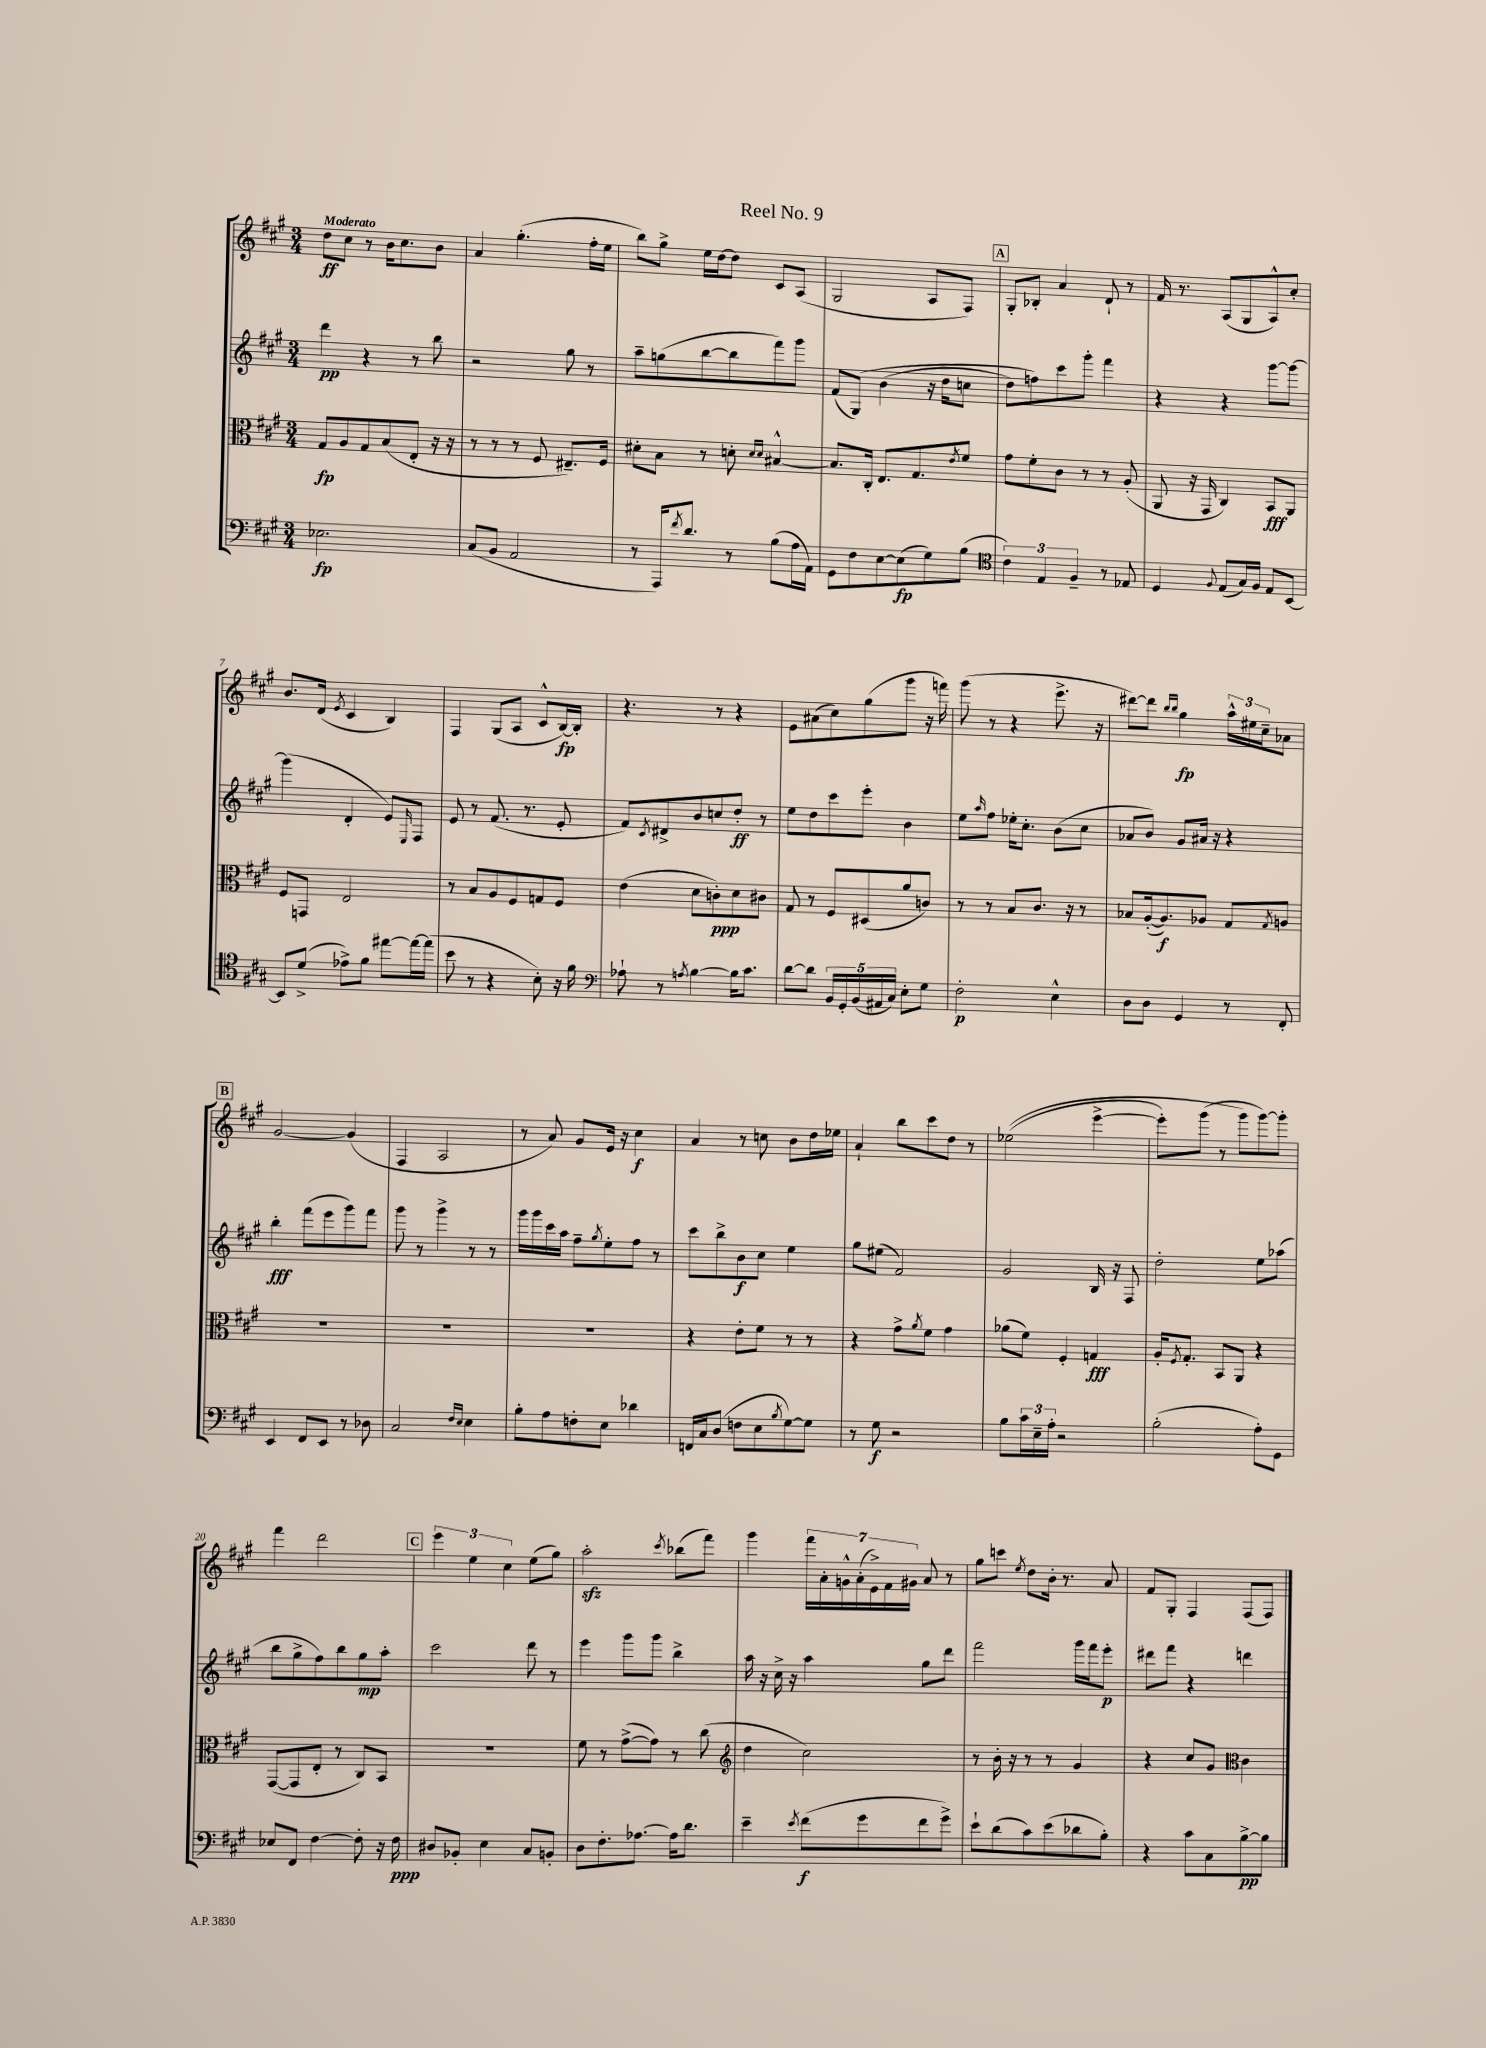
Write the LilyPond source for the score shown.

\header { title = "Reel No. 9" }
<<
\new StaffGroup <<
\new Staff = "s0" {
    \clef treble \key a \major \numericTimeSignature \time 3/4 \tempo "Moderato"
    d''8\ff cis''8 r8 b'16 cis''8. b'8 |
    a'4 gis''4.-.( fis''16-. e''16 |
    b''8) gis''8-> e''16 d''16~ d''8 cis'8 a8( |
    gis2 a8 fis8) |
    \mark \markup { \box "A" } gis8-. bes8-. a'4 d'8-! r8 |
    fis'16 r8. a8( gis8 a8-^) cis''8-. |
    b'8. d'16( \acciaccatura { e'8 } cis'4 b4) |
    fis4 gis8( a8 cis'8-^ b16~\fp) b16-. |
    r4. r8 r4 |
    e'8 ais'8( cis''8) gis''8( gis'''8 r16 f'''16) |
    gis'''8( r8 r4 e'''8.-> r16 |
    dis'''8~) dis'''8 \grace { b''16 b''16 } gis''4\fp \tuplet 3/2 { a''16-^ eis''16 cis''16-- } aes'8 |
    \mark \markup { \box "B" } gis'2~ gis'4( |
    fis4 a2 |
    r8 a'8) gis'8 e'16 r16 cis''4\f |
    a'4 r8 c''8 b'8 d''16 ees''16 |
    a'4-! b''8 cis'''8 d''8 r8 |
    ees''2(\( e'''4~-> |
    e'''8-.) gis'''8( r8 gis'''8\) gis'''8~) gis'''8-. |
    fis'''4 d'''2 |
    \mark \markup { \box "C" } \tuplet 3/2 { e'''4 e''4 cis''4 } e''8( gis''8) |
    a''2-.\sfz \acciaccatura { cis'''8 } bes''8( fis'''8) |
    gis'''4 \tuplet 7/4 { fis'''16 a'16-. g'16-^ a'16-.( e'16->) fis'16 gis'16 } a'8 r8 |
    gis''8 c'''8 \acciaccatura { e''8 } d''8 b'16-. r8. a'8 |
    fis'8 gis8-. fis4 fis8( fis8) \bar "|." |
}
\new Staff = "s1" {
    \clef treble \key a \major \numericTimeSignature \time 3/4
    d'''4\pp r4 r8 b''8 |
    r2 gis''8 r8 |
    a''8-- g''8( b''8~ b''8 fis'''8) gis'''8 |
    fis'8( gis8)\( b'4( r16 d''16 c''8 |
    \mark \markup { \box "A" } d''8) f''8\) cis'''8 gis'''8-. fis'''4 |
    r4 r4 gis'''8~ gis'''8~ |
    gis'''4( d'4-. e'8) \grace { e16 } fis8 |
    e'8 r8 fis'8.( r8. e'8-. |
    fis'8) \acciaccatura { cis'8 } dis'8-> b'8 c''8 d''8-.\ff r8 |
    e''8 d''8 cis'''8 e'''8-. b'4 |
    e''8 \grace { a''16 } fis''8 ees''16-. cis''8.-. b'8( cis''8 |
    aes'8 b'8) gis'8 ais'16 r16 r4 |
    \mark \markup { \box "B" } b''4-.\fff fis'''8( e'''8 gis'''8) fis'''8 |
    gis'''8 r8 gis'''4-> r8 r8 |
    gis'''16 gis'''16 cis'''16 a''16 fis''8-- \acciaccatura { gis''8 } e''8-. fis''8 r8 |
    cis'''8 b''8-> b'8\f cis''8 e''4 |
    gis''8 eis''8( fis'2) |
    gis'2 b16 r16 fis8 |
    d''2-. e''8 aes''8( |
    b''8 gis''8-> fis''8) b''8 gis''8\mp a''8-. |
    \mark \markup { \box "C" } cis'''2 d'''8 r8 |
    e'''4 gis'''8 gis'''8 b''4-> |
    a''16 r16 cis''16-> r16 a''4 gis''8 d'''8 |
    fis'''2 gis'''16 fis'''16 e'''8-.\p |
    dis'''8 fis'''8 r4 d'''4 \bar "|." |
}
\new Staff = "s2" {
    \clef alto \key a \major \numericTimeSignature \time 3/4
    gis8\fp a8 gis8 b8( e8-. r16 r16 |
    r8 r8 r8 fis8 eis8.--) fis16 |
    dis'8-. b8 r8 d'8-. \grace { d'16 d'16 } bis4~-^ |
    bis8. cis16-. e8. gis8. \acciaccatura { e'8 } fis'8 |
    \mark \markup { \box "A" } gis'8 fis'8-. cis'8 r8 r8 a8-.( |
    a,8 r16 gis,16 cis4) b,8\fff a,8 |
    fis8 g,8 e2 |
    r8 b8 a8 fis8 g8 fis8 |
    e'4( d'8 c'8-.\ppp) d'8 cis'8 |
    gis8 r8 fis8 dis8( a'8 c'8) |
    r8 r8 b8 cis'8. r16 r8 |
    bes8 a16~-.( a8.\f) aes8 gis8 \acciaccatura { gis8 } a8 |
    \mark \markup { \box "B" } R2. |
    R2. |
    R2. |
    r4 e'8-. fis'8 r8 r8 |
    r4 gis'8-> \acciaccatura { a'8 } fis'8 gis'4 |
    aes'8( fis'8) fis4-. g4\fff |
    a16-. \acciaccatura { fis8 } gis8.-. b,8 a,8 r4 |
    gis,8~( gis,8 e8-. r8 cis8) b,8 |
    \mark \markup { \box "C" } R2. |
    fis'8 r8 gis'8~->( gis'8) r8 cis''8( |
    \clef treble d''4 cis''2) |
    r8 b'16-. r16 r8 r8 gis'4 |
    r4 cis''8 gis'8 \clef alto cis'4 \bar "|." |
}
\new Staff = "s3" {
    \clef bass \key a \major \numericTimeSignature \time 3/4
    ees2.\fp |
    cis8( b,8 a,2 |
    r8 a,,16) \acciaccatura { fis'8 } d'8. r8 b8( a16 a,16) |
    gis,8 fis8 e8~ e8\fp( gis8) b8( |
    \mark \markup { \box "A" } \clef tenor \tuplet 3/2 { cis'4) e4 fis4-- } r8 ees8 |
    d4 \appoggiatura { fis8 } e8( gis16) fis16 e8 b,8~ |
    b,8 d'8->( ees'8->) fis'8 eis''8~ eis''16~ eis''16( |
    b'8 r8 r4 b8-.) r16 fis'16 |
    \clef bass aes8-! r8 \acciaccatura { a8 } b4~ b16 cis'8. |
    d'8~ d'8 \tuplet 5/4 { b,16 gis,16-. b,16( ais,16 cis16) } e8-. gis8 |
    fis2-.\p e4-^ |
    d8 d8 gis,4 r8 fis,8-. |
    \mark \markup { \box "B" } e,4 fis,8 e,8 r8 des8 |
    cis2 \grace { fis16 e16 } e4 |
    b8-. a8 f8-. e8 des'4 |
    f,16 cis16 d8( f8 e8 \acciaccatura { b8 } gis8~) gis8 |
    r8 gis8\f r2 |
    b8 \tuplet 3/2 { cis'16 e16-- a16-. } r2 |
    b2-.( a8-.) gis,8 |
    ees8 fis,8 fis4~ fis8-. r16 fis16\ppp |
    \mark \markup { \box "C" } dis8 bes,8-. e4 cis8 b,8-. |
    d8 fis8.-. aes8.~ aes16 d'8. |
    e'4-- \acciaccatura { e'8 } fis'8\f( gis'8 fis'8 gis'8->) |
    e'8-! d'8( cis'8) e'8( des'8 b8-.) |
    r4 cis'8 cis8 b8~->\pp b8 \bar "|." |
}
>>
>>
